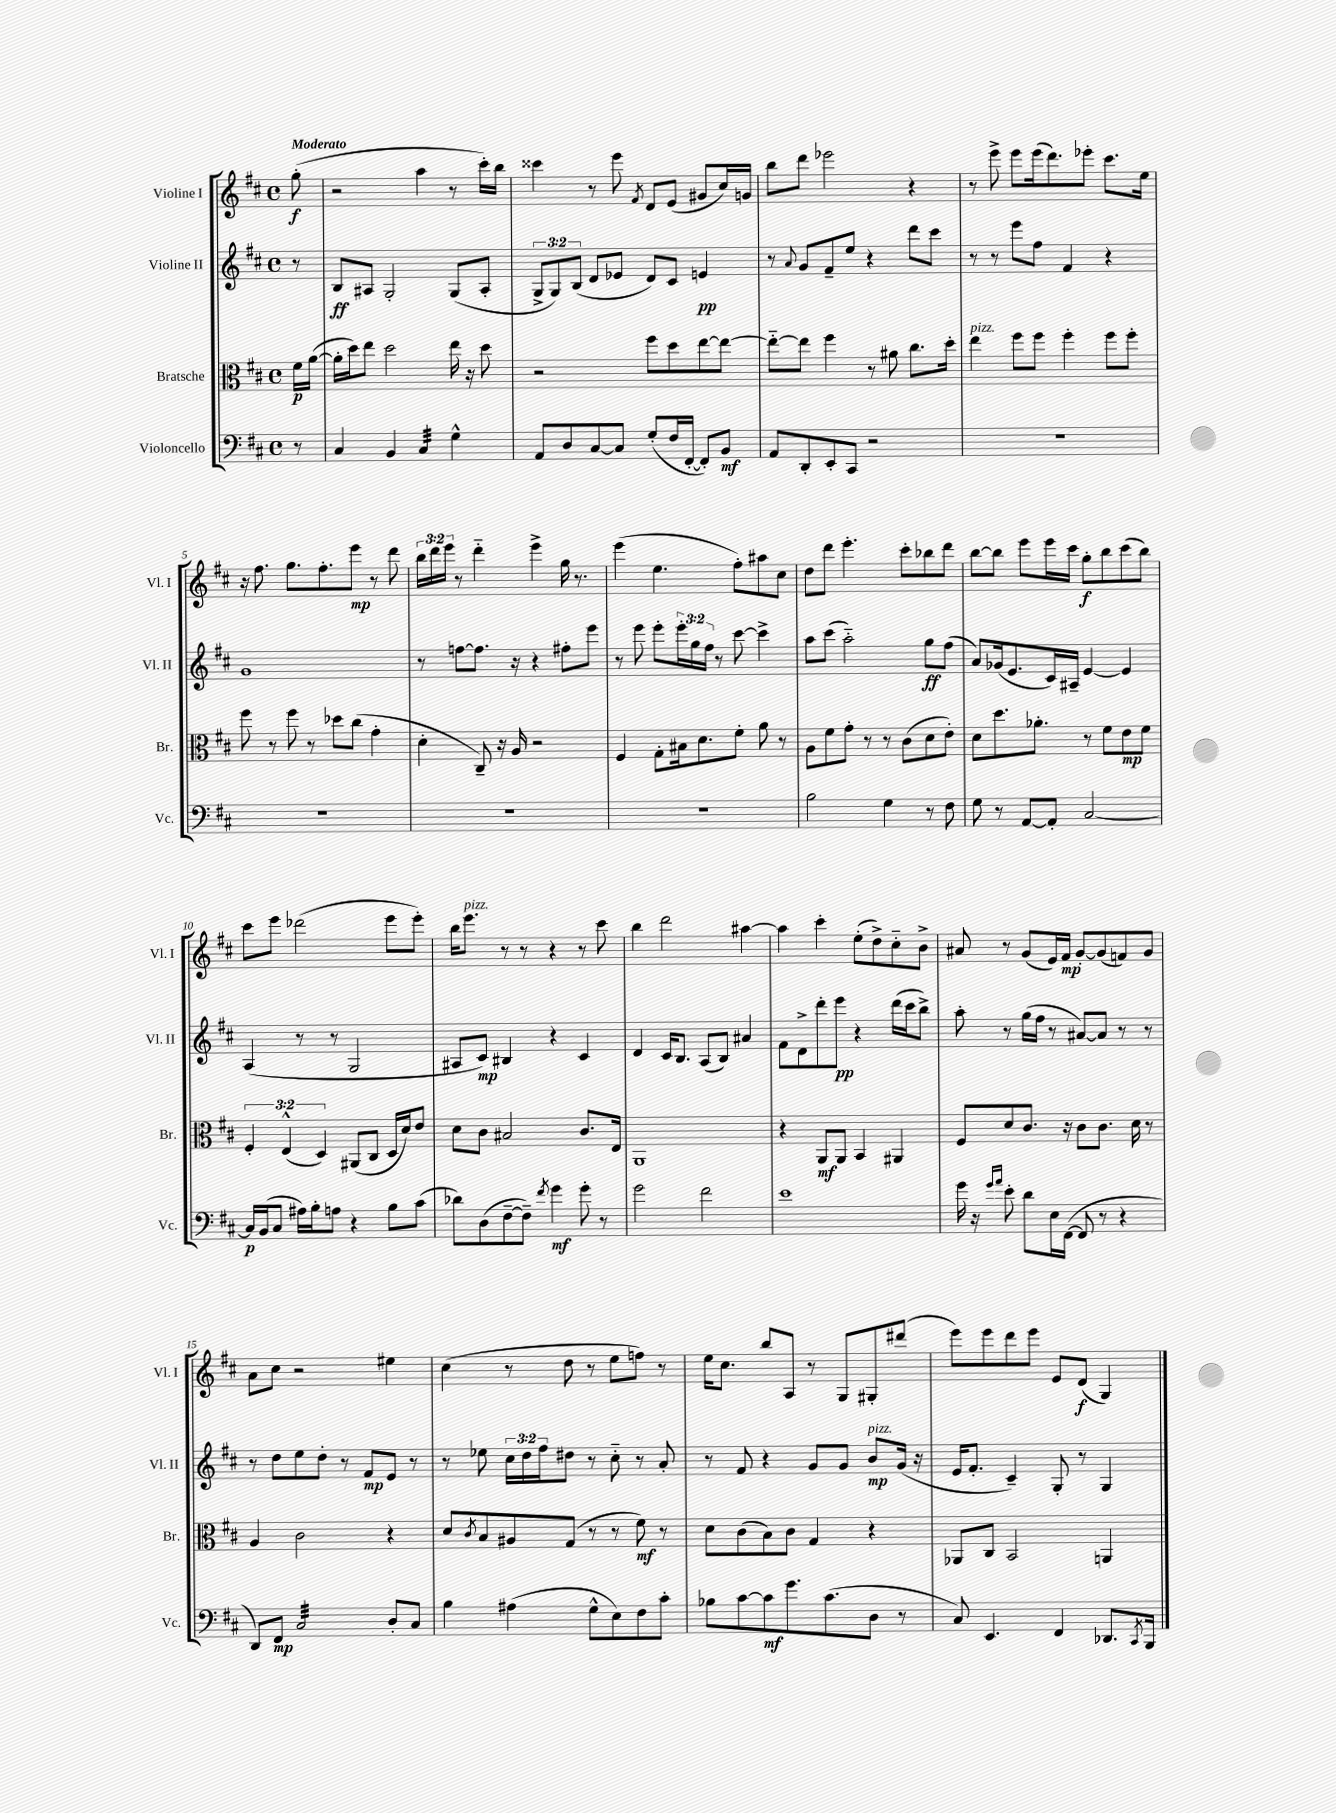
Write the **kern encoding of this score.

**kern	**dynam	**kern	**dynam	**kern	**dynam	**kern	**dynam
*part4	*part4	*part3	*part3	*part2	*part2	*part1	*part1
*staff4	*staff4	*staff3	*staff3	*staff2	*staff2	*staff1	*staff1
*I"Violoncello	*	*I"Bratsche	*	*I"Violine II	*	*I"Violine I	*
*I'Vc.	*	*I'Br.	*	*I'Vl. II	*	*I'Vl. I	*
*clefF4	*	*clefC3	*	*clefG2	*	*clefG2	*
*k[f#c#]	*	*k[f#c#]	*	*k[f#c#]	*	*k[f#c#]	*
*M4/4	*	*M4/4	*	*M4/4	*	*M4/4	*
*met(c)	*	*met(c)	*	*met(c)	*	*met(c)	*
=	=	=	=	=	=	=	=
!	!	!	!	!	!	!LO:TX:a:B:t=Moderato	!
8r	.	16f#\LL	p	8r	.	(8gg'\	f
.	.	([16a\JJ	.	.	.	.	.
=1	=1	=1	=1	=1	=1	=1	=1
4C#/	.	16a'\LL]	.	8B/L	ff	2r	.
.	.	16dd\J)	.	.	.	.	.
.	.	8ee\J	.	8A#X/J	.	.	.
4BB/	.	2dd\	.	2G'/	.	.	.
*tremolo	*	*	*	*	*	*	*
32C#/LLL	.	.	.	.	.	4aa\	.
32C#/	.	.	.	.	.	.	.
32C#/	.	.	.	.	.	.	.
32C#/	.	.	.	.	.	.	.
32C#/	.	.	.	.	.	.	.
32C#/	.	.	.	.	.	.	.
32C#/	.	.	.	.	.	.	.
32C#/JJJ	.	.	.	.	.	.	.
*Xtremolo	*	*	*	*	*	*	*
4G^^\	.	16ee\	.	(8G/L	.	8r	.
.	.	16r	.	.	.	.	.
.	.	8dd\	.	8A#'/J	.	16ccc#'\LL)	.
.	.	.	.	.	.	16bb\JJ	.
=2	=2	=2	=2	=2	=2	=2	=2
8AA/L	.	2r	.	12G^/L	.	4ccc##X\	.
.	.	.	.	12G/)	.	.	.
8D/	.	.	.	.	.	.	.
.	.	.	.	(12B/J	.	.	.
[8C#/	.	.	.	8d/L	.	8r	.
8C#/J]	.	.	.	8e-X/J	.	8eee\	.
.	.	.	.	.	.	8qf#/	.
(8G'/L	.	8ff#\L	.	8d/L)	.	8d/L	.
16F#/L	.	8dd\	.	8c#/J	.	(8e/J	.
[16FF#'/JJ	.	.	.	.	.	.	.
8FF#'/L])	.	[8ee\	.	4en/	pp	8g#X/L	.
8BB/J	mf	8ee\J_	.	.	.	16cc#/L)	.
.	.	.	.	.	.	16gn/JJ	.
=3	=3	=3	=3	=3	=3	=3	=3
8AA/L	.	8ee\L_	.	8r	.	8bb\L	.
.	.	.	.	8qqa/	.	.	.
8DD'/	.	8ee\J]	.	8g/L	.	8ddd\J	.
8EE'/	.	4ff#\	.	8f#~/	.	2eee-X\	.
8CC#/J	.	.	.	8ee/J	.	.	.
2r	.	8r	.	4r	.	.	.
.	.	8a#X\	.	.	.	.	.
.	.	8.cc#\L	.	8ddd\L	.	4r	.
.	.	.	.	8ccc#\J	.	.	.
.	.	16dd'\Jk	.	.	.	.	.
=4	=4	=4	=4	=4	=4	=4	=4
!	!	!LO:TX:a:i:t=pizz.	!	!	!	!	!
1r	.	4ee\	.	8r	.	8r	.
.	.	.	.	8r	.	8eee^\	.
.	.	8ff#\L	.	8eee\L	.	8eee\L	.
.	.	8ff#\J	.	8ff#\J	.	(16eee\k	.
.	.	.	.	.	.	8.ddd\)	.
.	.	4ff#'\	.	4f#/	.	.	.
.	.	.	.	.	.	8eee-X'\J	.
.	.	8ff#\L	.	4r	.	8.ccc#\L	.
.	.	8ff#'\J	.	.	.	.	.
.	.	.	.	.	.	16ee\Jk	.
!!LO:LB:g=z
=5	=5	=5	=5	=5	=5	=5	=5
1r	.	8ff#\	.	1g	.	16r	.
.	.	.	.	.	.	8.ff#\	.
.	.	8r	.	.	.	.	.
.	.	8ff#\	.	.	.	8.gg\L	.
.	.	8r	.	.	.	.	.
.	.	.	.	.	.	8.ff#'\	.
.	.	8dd-X\L	.	.	.	.	.
.	.	(8cc#\J	.	.	.	8eee\J	mp
.	.	4g'\	.	.	.	8r	.
.	.	.	.	.	.	8ddd\	.
=6	=6	=6	=6	=6	=6	=6	=6
1r	.	4d'\	.	8r	.	24bb\LL	.
.	.	.	.	.	.	24ddd\	.
.	.	.	.	.	.	24eee\JJ	.
.	.	.	.	[8ffn\L	.	8r	.
.	.	8C#~/)	.	8.ff\J]	.	4ddd\	.
.	.	16r	.	.	.	.	.
.	.	16A/	.	16r	.	.	.
.	.	2r	.	4r	.	4eee^\	.
.	.	.	.	8ff#X'\L	.	16gg\	.
.	.	.	.	.	.	8.r	.
.	.	.	.	8eee\J	.	.	.
=7	=7	=7	=7	=7	=7	=7	=7
1r	.	4F#/	.	8r	.	(4eee\	.
.	.	.	.	8eee\	.	.	.
.	.	8G'\L	.	8eee'\L	.	4.ee\	.
.	.	16B#X\k	.	24eee'\L	.	.	.
.	.	.	.	24gg\	.	.	.
.	.	8.d\	.	.	.	.	.
.	.	.	.	24ff#\JJ	.	.	.
.	.	.	.	8r	.	.	.
.	.	8f#'\J	.	[8ccc#\	.	8ff#'\L)	.
.	.	8a\	.	4ccc#^\]	.	8aa#X\	.
.	.	8r	.	.	.	8cc#\J	.
=8	=8	=8	=8	=8	=8	=8	=8
2B\	.	8A\L	.	8aa\L	.	8dd\L	.
.	.	8f#\	.	(8ccc#\J	.	8ddd\J	.
.	.	8g'\J	.	2aa\)	.	4.eee'\	.
.	.	8r	.	.	.	.	.
4G\	.	8r	.	.	.	.	.
.	.	(8c#\L	.	.	.	8ccc#'\L	.
8r	.	8d\	.	8gg\L	ff	8bb-X\	.
8F#\	.	8e'\J)	.	(8ff#\J	.	8ddd\J	.
=9	=9	=9	=9	=9	=9	=9	=9
8G\	.	8d\L	.	8a/L)	.	[8bb\L	.
8r	.	8.dd\	.	(16g-X/k	.	8bb\J]	.
.	.	.	.	8.e/	.	.	.
[8AA/L	.	.	.	.	.	8eee\L	.
.	.	8.a-X'\J	.	.	.	.	.
8AA'/J]	.	.	.	16c#/L)	.	16eee\L	.
.	.	.	.	16A#X~/JJ	.	16ccc#\JJ	.
[2C#/	.	8r	.	[4e/	.	8gg'\L	f
.	.	8f#\L	.	.	.	8bb\	.
.	.	8e\	mp	4e/]	.	(8ccc#\	.
.	.	8f#\J	.	.	.	8bb\J)	.
!!LO:LB:g=z
=10	=10	=10	=10	=10	=10	=10	=10
16C#/LL]	p	6F#'/	.	(4A/	.	8ccc#\L	.
(16BB/J	.	.	.	.	.	.	.
8C#/J	.	.	.	.	.	8eee\J	.
.	.	(6E^^/	.	.	.	.	.
16A#X\LL)	.	.	.	8r	.	(2ddd-X\	.
16B'\J	.	.	.	.	.	.	.
.	.	6D/)	.	.	.	.	.
8An\J	.	.	.	8r	.	.	.
4r	.	(8AA#X/L	.	2G/	.	.	.
.	.	8C#/J	.	.	.	.	.
8B\L	.	16D/LL	.	.	.	8eee\L	.
.	.	16d/J)	.	.	.	.	.
(8c#\J	.	8e/J	.	.	.	8eee'\J)	.
=11	=11	=11	=11	=11	=11	=11	=11
8d-X\L)	.	8d\L	.	8A#X/L	.	16bb\KL	.
!	!	!	!	!	!	!LO:TX:a:i:t=pizz.	!
.	.	.	.	.	.	8.eee\J	.
(8D\	.	8c#\J	.	8c#/J)	mp	.	.
[8F#~\	.	2B#X/	.	4B#X/	.	8r	.
8F#~\J])	.	.	.	.	.	8r	.
8qf#/	.	.	.	.	.	.	.
4g\	mf	.	.	4r	.	4r	.
8g'\	.	8.c#/L	.	4c#/	.	8r	.
8r	.	.	.	.	.	8ccc#\	.
.	.	16E/Jk	.	.	.	.	.
=12	=12	=12	=12	=12	=12	=12	=12
2g\	.	1AA	.	4d/	.	4bb\	.
.	.	.	.	16c#/KL	.	2ddd\	.
.	.	.	.	8.B/J	.	.	.
2f#\	.	.	.	(8A/L	.	.	.
.	.	.	.	8B/J)	.	.	.
.	.	.	.	4a#X/	.	[4aa#X\	.
=13	=13	=13	=13	=13	=13	=13	=13
1e	.	4r	.	8f#\L	.	4aa#\]	.
.	.	.	.	8d^\	.	.	.
.	.	8AA/L	mf	8ddd'\	.	4ccc#'\	.
.	.	8AA/J	.	8eee\J	pp	.	.
.	.	4BB/	.	4r	.	(8ee'\L	.
.	.	.	.	.	.	8dd^\)	.
.	.	4AA#X/	.	(16ddd\LL	.	8cc#\	.
.	.	.	.	16ccc#\J	.	.	.
.	.	.	.	8bb^\J)	.	8b^\J	.
=14	=14	=14	=14	=14	=14	=14	=14
16g\	.	8F#/L	.	8aa'\	.	8a#X/	.
16r	.	.	.	.	.	.	.
16qqg/LL	.	.	.	.	.	.	.
16qqa/JJ	.	.	.	.	.	.	.
8e'\	.	8d/	.	8r	.	8r	.
8d\L	.	8.c#/J	.	(16gg\LL	.	(8g/L	.
.	.	.	.	16ff#\JJ	.	.	.
16E\L	.	.	.	8r	.	16e/L)	.
([16FF#\JJ	.	16r	.	.	.	16f#/JJ	mp
8FF#/]	.	8c#\L	.	[8a#X/L)	.	[8g'/L	.
8r	.	8.c#\J	.	8a#/J]	.	(8g/]	.
4r	.	.	.	8r	.	8fn/)	.
.	.	16d\	.	.	.	.	.
.	.	8r	.	8r	.	8g/J	.
!!LO:LB:g=z
=15	=15	=15	=15	=15	=15	=15	=15
8DD/L)	.	4A/	.	8r	.	8a\L	.
8FF#/J	mp	.	.	8dd\L	.	8cc#\J	.
*tremolo	*	*	*	*	*	*	*
32C#/LLL	.	2c#\	.	8ee\	.	2r	.
32C#/	.	.	.	.	.	.	.
32C#/	.	.	.	.	.	.	.
32C#/	.	.	.	.	.	.	.
32C#/	.	.	.	8dd'\J	.	.	.
32C#/	.	.	.	.	.	.	.
32C#/	.	.	.	.	.	.	.
32C#/	.	.	.	.	.	.	.
32C#/	.	.	.	8r	.	.	.
32C#/	.	.	.	.	.	.	.
32C#/	.	.	.	.	.	.	.
32C#/	.	.	.	.	.	.	.
32C#/	.	.	.	8f#/L	mp	.	.
32C#/	.	.	.	.	.	.	.
32C#/	.	.	.	.	.	.	.
32C#/JJJ	.	.	.	.	.	.	.
*Xtremolo	*	*	*	*	*	*	*
8D'/L	.	4r	.	8e/J	.	4ee#X\	.
8C#/J	.	.	.	8r	.	.	.
=16	=16	=16	=16	=16	=16	=16	=16
4B\	.	8d/L	.	8r	.	(4cc#\	.
.	.	8qc#/	.	.	.	.	.
.	.	8B/	.	8ee-X\	.	.	.
(4A#X\	.	8A#X/	.	24cc#\LL	.	8r	.
.	.	.	.	24dd\	.	.	.
.	.	.	.	24ff#\J	.	.	.
.	.	(8G/J	.	8dd#X\J	.	8dd\	.
8G^^\L	.	8r	.	8r	.	8r	.
8E\)	.	8r	.	8cc#\	.	8ee\L	.
8F#\	.	8f#\)	mf	8r	.	8ffn\J)	.
8c#'\J	.	8r	.	8a'/	.	8r	.
=17	=17	=17	=17	=17	=17	=17	=17
8B-X\L	.	8d\L	.	8r	.	16ee\KL	.
.	.	.	.	.	.	8.cc#\J	.
[8c#\	.	(8c#\	.	8f#/	.	.	.
8c#\]	mf	8B\)	.	4r	.	8bb/L	.
8.g\	.	8c#\J	.	.	.	8A/J	.
.	.	4G/	.	8g/L	.	8r	.
(8.c#\	.	.	.	.	.	.	.
.	.	.	.	8g/J	.	8G/L	.
!	!	!	!	!LO:TX:a:i:t=pizz.	!	!	!
8D\J	.	4r	.	8b/L	mp	8G#X'/	.
8r	.	.	.	(16g/Jk	.	(8ddd#X/J	.
.	.	.	.	16r	.	.	.
=18	=18	=18	=18	=18	=18	=18	=18
8C#/)	.	8AA-X/L	.	16e/KL	.	8eee\L)	.
.	.	.	.	8.f#'/J	.	.	.
4.EE/	.	8C#/J	.	.	.	8eee\	.
.	.	2BB/	.	4c#~/)	.	8ddd\	.
.	.	.	.	.	.	8eee\J	.
4FF#/	.	.	.	8G'/	.	8e/L	.
.	.	.	.	8r	.	(8d/J	f
8.DD-X/L	.	4AAn/	.	4G/	.	4G/)	.
8qCC#/	.	.	.	.	.	.	.
16BBB/Jk	.	.	.	.	.	.	.
==	==	==	==	==	==	==	==
*-	*-	*-	*-	*-	*-	*-	*-
